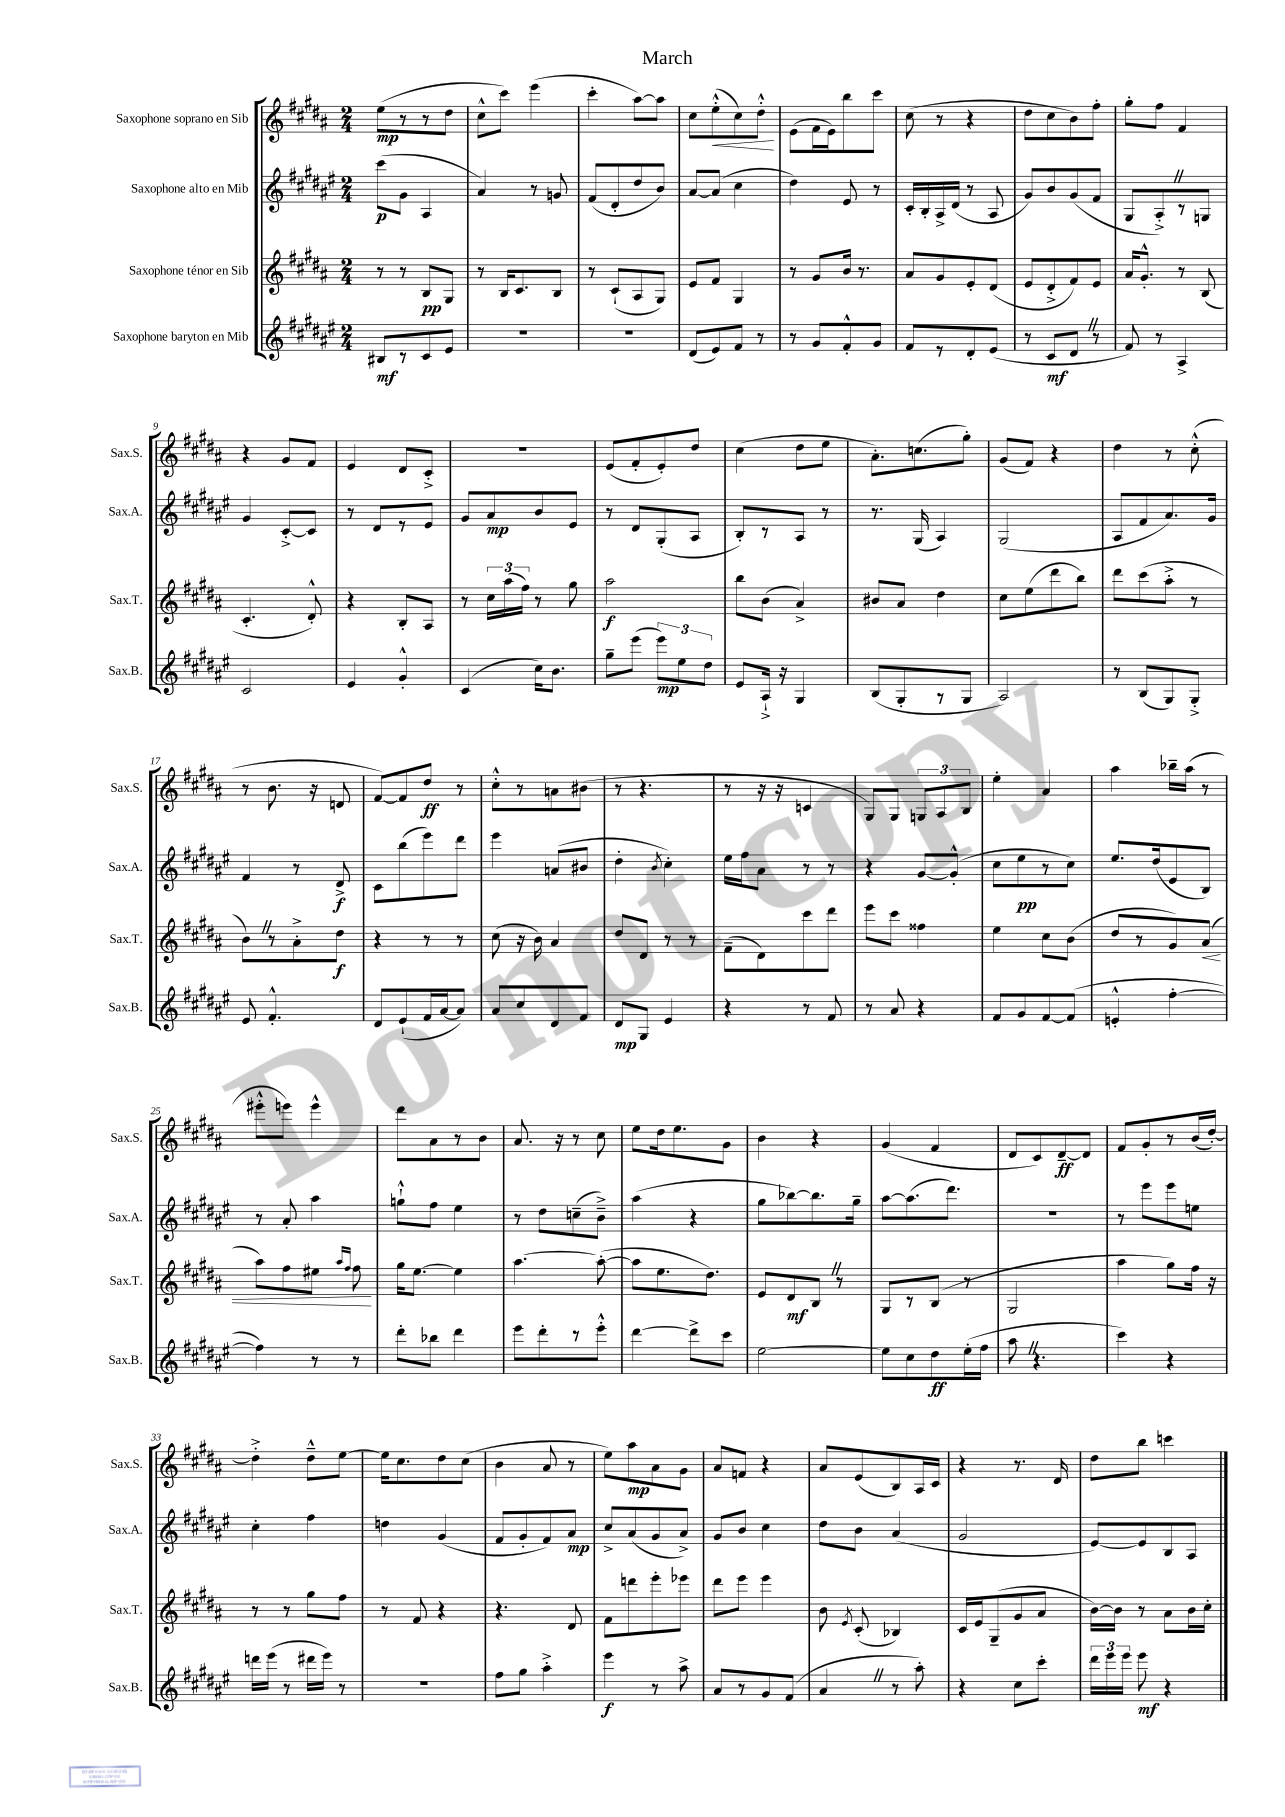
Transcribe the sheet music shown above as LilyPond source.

\header { title = "March" }
<<
\new StaffGroup <<
\new Staff = "s0" \with { instrumentName = "Saxophone soprano en Sib" shortInstrumentName = "Sax.S." } {
    \clef treble \key b \major \numericTimeSignature \time 2/4
    \autoBeamOff e''8[\mp( r8 r8 dis''8] |
    cis''8[-^ cis'''8]) e'''4( |
    cis'''4-. ais''8[~) ais''8] |
    cis''8[ e''8-.-^\<( cis''8) dis''8]-.-^\! |
    e'8[( fis'16 e'16) b''8 cis'''8] |
    cis''8( r8 r4 |
    dis''8[ cis''8 b'8) fis''8]-. |
    gis''8[-. fis''8] fis'4 |
    r4 gis'8[ fis'8] |
    e'4 dis'8[ cis'8]-.-> |
    R2 |
    e'8[( fis'8-. e'8-.) dis''8] |
    cis''4( dis''8[ e''8] |
    ais'8.[-.) c''8.( gis''8]-.) |
    gis'8[( fis'8]) r4 |
    dis''4 r8 cis''8-.-^( |
    r8 b'8. r16 d'8 |
    fis'8[~) fis'8 dis''8]\ff r8 |
    cis''8[-.-^ r8 a'8 bis'8]( |
    r8 r4. |
    r8 r16 r16 c'4 |
    gis8[) gis8] \tuplet 3/2 { g8[ ais8 b8] } |
    e''4-. ais'4 |
    ais''4 bes''16[-- ais''16]( r8 |
    eis'''8[-.-^ e'''8]) e'''4-^ |
    dis'''8[ ais'8 r8 b'8] |
    ais'8. r16 r8 cis''8 |
    e''8[ dis''16 e''8. gis'8] |
    b'4 r4 |
    gis'4( fis'4 |
    dis'8[ cis'8) dis'8~--\ff dis'8] |
    fis'8[ gis'8-. r8 b'16( dis''16]~-.) |
    dis''4-.-> dis''8[---^ e''8]~ |
    e''16[ cis''8. dis''8 cis''8]( |
    b'4 ais'8 r8 |
    e''8[) ais''8\mp ais'8 gis'8] |
    ais'8[ f'8] r4 |
    ais'8[ e'8( b8) ais16 cis'16] |
    r4 r8. dis'16 |
    dis''8[ b''8] c'''4 \bar "|." |
}
\new Staff = "s1" \with { instrumentName = "Saxophone alto en Mib" shortInstrumentName = "Sax.A." } {
    \clef treble \key fis \major \numericTimeSignature \time 2/4
    \autoBeamOff cis'''8[\p( gis'8] ais4 |
    ais'4) r8 g'8 |
    fis'8[( dis'8-. dis''8 b'8]) |
    ais'8[~ ais'8]( cis''4 |
    dis''4) eis'8 r8 |
    cis'16[-. b16-. ais16-> dis'16]( r8 ais8 |
    gis'8[) b'8 gis'8( fis'8] |
    gis8[ ais8-.->) \once \override BreathingSign.text = \markup { \musicglyph "scripts.caesura.straight" } \breathe r8 g8] |
    gis'4 cis'8[~-.-> cis'8] |
    r8 dis'8[ r8 eis'8] |
    gis'8[ ais'8\mp b'8 eis'8] |
    r8 dis'8[ gis8-.( ais8] |
    b8[-.) r8 ais8] r8 |
    r8. gis16( ais4) |
    gis2( |
    ais8[ fis'8 ais'8.) gis'16] |
    fis'4 r8 dis'8->\f |
    cis'8[ b''8( eis'''8) dis'''8] |
    eis'''4 a'8[( bis'8] |
    dis''4-. \acciaccatura { b'8 } cis''4-.) |
    eis''16[ fis''16 ais'8] r8 r8 |
    r4 gis'8[~ gis'8]-.-^( |
    cis''8[ eis''8\pp r8 cis''8]) |
    eis''8.[ dis''16( eis'8 b8]) |
    r8 ais'8-. ais''4 |
    g''8[-!-^ fis''8] eis''4 |
    r8 dis''8[ c''8--( b'8]--->) |
    ais''4( r4 |
    gis''8[ bes''8~) bes''8. gis''16]-- |
    ais''8[~ ais''8.( dis'''8.]) |
    r2 |
    r8 eis'''8[ eis'''8 e''8] |
    cis''4-. fis''4 |
    d''4 gis'4( |
    fis'8[ gis'8-. fis'8) ais'8]\mp |
    cis''8[-> ais'8( gis'8 ais'8]->) |
    gis'8[ b'8] cis''4 |
    dis''8[ b'8] ais'4( |
    gis'2 |
    eis'8[~) eis'8 b8 ais8] \bar "|." |
}
\new Staff = "s2" \with { instrumentName = "Saxophone ténor en Sib" shortInstrumentName = "Sax.T." } {
    \clef treble \key b \major \numericTimeSignature \time 2/4
    \autoBeamOff r8 r8 b8[\pp gis8] |
    r8 b16[ cis'8. b8] |
    r8 cis'8[-!( ais8 gis8]) |
    e'8[ fis'8] gis4 |
    r8 gis'8[ b'16] r8. |
    ais'8[ gis'8 e'8-. dis'8]( |
    e'8[ dis'8-.-> fis'8) e'8] |
    ais'16[ gis'8.]-.-^ r8 b8( |
    cis'4.-. dis'8-.-^) |
    r4 b8[-. ais8] |
    r8 \tuplet 3/2 { cis''16[ ais''16( fis''16]) } r8 gis''8 |
    ais''2\f |
    b''8[ b'8]( ais'4->) |
    bis'8[ ais'8] dis''4 |
    cis''8[ e''8( dis'''8 b''8]) |
    dis'''8[ cis'''8( ais''8]-.-> r8 |
    b'8[) \once \override BreathingSign.text = \markup { \musicglyph "scripts.caesura.straight" } \breathe r8 ais'8-.-> dis''8]\f |
    r4 r8 r8 |
    cis''8( r16 b'16) ais'4 |
    dis''8[ dis'8] r8 r8 |
    fis'8[--( dis'8) cis'''8 dis'''8] |
    e'''8[ cis'''8] fisis''4 |
    e''4 cis''8[ b'8]( |
    dis''8[ r8 gis'8) ais'8]\<( |
    ais''8[) fis''8 eis''8] \grace { ais''16[ fis''16] } fis''8\! |
    gis''16[ e''8.]~ e''4 |
    ais''4.~ ais''8~-.( |
    ais''8[ e''8. dis''8.]) |
    e'8[ dis'8\mf b8] \once \override BreathingSign.text = \markup { \musicglyph "scripts.caesura.straight" } \breathe r8 |
    gis8[ r8 b8]( r8 |
    gis2 |
    ais''4 gis''8[) fis''16] r16 |
    r8 r8 gis''8[ fis''8] |
    r8 fis'8 r4 |
    r4. dis'8 |
    fis'8[ d'''8 e'''8-. ees'''8] |
    dis'''8[ e'''8] e'''4 |
    b'8 \acciaccatura { e'8 } cis'8-.( bes4) |
    cis'16[ e'16 gis8--( gis'8 ais'8] |
    b'16[~) b'16] r8 ais'8[ b'16 cis''16]-. \bar "|." |
}
\new Staff = "s3" \with { instrumentName = "Saxophone baryton en Mib" shortInstrumentName = "Sax.B." } {
    \clef treble \key fis \major \numericTimeSignature \time 2/4
    \autoBeamOff bis8[\mf r8 cis'8 eis'8] |
    R2 |
    r2 |
    dis'8[( eis'8) fis'8] r8 |
    r8 gis'8[ fis'8-.-^ gis'8] |
    fis'8[ r8 dis'8-. eis'8]( |
    r8 cis'8[\mf dis'8] \once \override BreathingSign.text = \markup { \musicglyph "scripts.caesura.straight" } \breathe r8 |
    fis'8) r8 ais4-> |
    cis'2 |
    eis'4 gis'4-.-^ |
    cis'4( cis''16[) b'8.] |
    gis''8[-- eis'''8]( \tuplet 3/2 { eis'''8[\mp) eis''8 dis''8] } |
    eis'8[ ais16]-!-> r16 gis4 |
    b8[( gis8-. r8 gis8] |
    ais2) |
    r8 b8[( gis8) gis8]-.-> |
    eis'8 fis'4.-.-^ |
    dis'8[ eis'8-!( fis'16 ais'16~ ais'8]) |
    ais'8[ cis''8 dis'8 fis'8] |
    dis'8[\mp gis8] eis'4 |
    r4 r8 fis'8 |
    r8 ais'8 r4 |
    fis'8[ gis'8 fis'8~ fis'8]( |
    e'4-.-^ fis''4~-. |
    fis''4) r8 r8 |
    dis'''8[-. bes''8] dis'''4 |
    eis'''8[ dis'''8-. r8 eis'''8]-.-^ |
    dis'''4~ dis'''8[-> cis'''8] |
    eis''2~ |
    eis''8[ cis''8 dis''8\ff eis''16-.( fis''16] |
    ais''8 \once \override BreathingSign.text = \markup { \musicglyph "scripts.caesura.straight" } \breathe r4. |
    cis'''4) r4 |
    d'''16[ eis'''16]( r8 dis'''16[ eis'''16]) r8 |
    r2 |
    fis''8[ gis''8] ais''4-.-> |
    eis'''4\f r8 ais''8-> |
    ais'8[ r8 gis'8 fis'8]( |
    ais'4 \once \override BreathingSign.text = \markup { \musicglyph "scripts.caesura.straight" } \breathe r8 ais''8-.) |
    r4 cis''8[ cis'''8]-. |
    \tuplet 3/2 { dis'''16[ eis'''16 eis'''16] } eis'''8\mf r4 \bar "|." |
}
>>
>>
